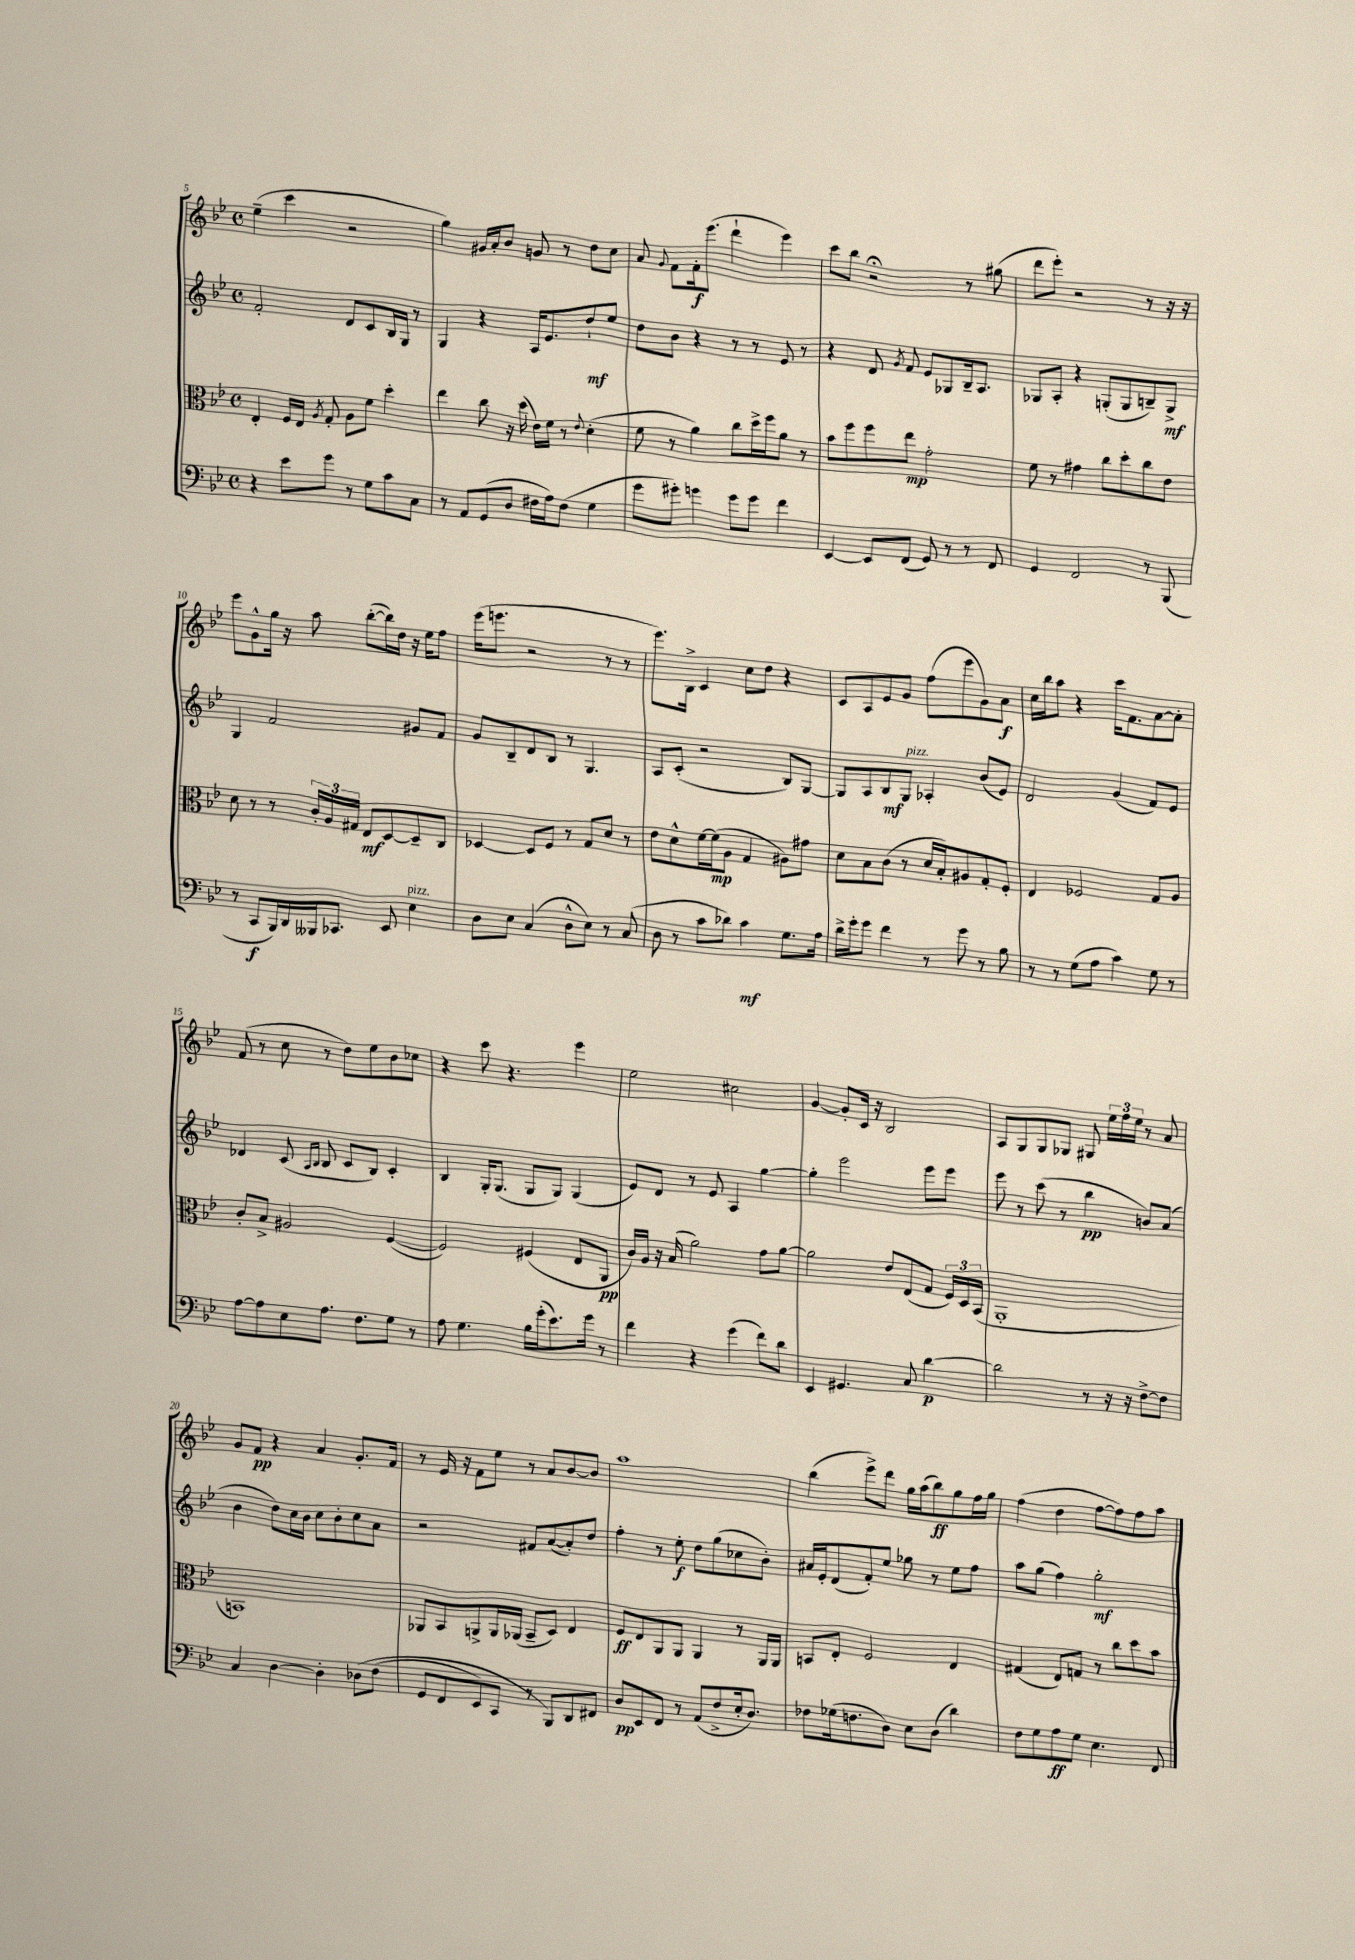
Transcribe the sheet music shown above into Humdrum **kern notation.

**kern	**dynam	**kern	**dynam	**kern	**dynam	**kern	**dynam
*part4	*part4	*part3	*part3	*part2	*part2	*part1	*part1
*staff4	*staff4	*staff3	*staff3	*staff2	*staff2	*staff1	*staff1
*clefF4	*	*clefC3	*	*clefG2	*	*clefG2	*
*k[b-e-]	*	*k[b-e-]	*	*k[b-e-]	*	*k[b-e-]	*
*M4/4	*	*M4/4	*	*M4/4	*	*M4/4	*
*met(c)	*	*met(c)	*	*met(c)	*	*met(c)	*
=5	=5	=5	=5	=5	=5	=5	=5
4r	.	4E-'/	.	2f'/	.	(4ee-~\	.
8e-\L	.	16F/LL	.	.	.	4ccc\	.
.	.	16E-/JJ	.	.	.	.	.
.	.	8qA/	.	.	.	.	.
8g\J	.	8G'/	.	.	.	.	.
8r	.	8A\L	.	8d/L	.	2r	.
8G\L	.	8f\J	.	8c/	.	.	.
8c\	.	4dd'\	.	16B-/L	.	.	.
.	.	.	.	16G/JJ	.	.	.
8C\J	.	.	.	8r	.	.	.
=6	=6	=6	=6	=6	=6	=6	=6
8r	.	4ee-\	.	4G/	.	4gg\)	.
8AA/L	.	.	.	.	.	.	.
(8GG/	.	8cc\	.	4r	.	16g#X/LL	.
.	.	.	.	.	.	16a'/J	.
8D/J	.	16r	.	.	.	8b-/J	.
.	.	(16dd\	.	.	.	.	.
16F#X\LL	.	16e-\LL)	.	16A/KL	.	8gn/	.
16A\J)	.	16f\JJ	.	8.e-/	.	.	.
(8F#\J	.	8r	.	.	.	8r	.
.	.	8qqe-/	.	.	.	.	.
4G\	.	(4d'\	.	8dd`/	mf	8dd\L	.
.	.	.	.	8ee-/J	.	8cc\J	.
=7	=7	=7	=7	=7	=7	=7	=7
8g\L	.	8f\	.	8dd\L	.	8a/	.
.	.	.	.	.	.	8qqg/	.
8g#X'\J)	.	8r	.	8b-\J	.	8f\L	.
4gn\	.	4a\)	.	4r	.	16f'\k	f
.	.	.	.	.	.	(8.eee-\J	.
8g\L	.	8cc\L	.	8r	.	4ddd`\	.
8g\J	.	16dd^\L	.	8r	.	.	.
.	.	16ff\J	.	.	.	.	.
4f\	.	8a\J	.	8e-/	.	4eee-\)	.
.	.	8r	.	8r	.	.	.
=8	=8	=8	=8	=8	=8	=8	=8
[4EE-/	.	8b-\L	.	4r	.	8ccc\L	.
.	.	8ff\	.	.	.	8bb-\J	.
8EE-/L]	.	8ff\	.	8d/	.	2r;<	.
.	.	.	.	8qg/	.	.	.
(8FF/J	.	8ee-\J	mp	8f/	.	.	.
8GG/)	.	2g'\	.	8e-/L	.	.	.
8r	.	.	.	8G-X/	.	.	.
8r	.	.	.	16B-~/k	.	8r	.
.	.	.	.	8.A/J	.	.	.
8FF/	.	.	.	.	.	(8gg#X\	.
=9	=9	=9	=9	=9	=9	=9	=9
4GG/	.	8f\	.	8G-X/L	.	8ddd\L	.
.	.	8r	.	8A'/J	.	8eee-'\J)	.
2FF/	.	4g#X\	.	4r	.	2r	.
.	.	8cc\L	.	(8Gn'/L	.	.	.
.	.	8dd'\	.	8G/	.	.	.
8r	.	8cc\	.	8Bn~/)	.	8r	.
(8BBB-/	.	8e-\J	.	8G^/J	mf	16r	.
.	.	.	.	.	.	16r	.
!!LO:LB:g=z
=10	=10	=10	=10	=10	=10	=10	=10
8r	.	8d\	.	4G/	.	8eee-\L	.
8CC/L	f	8r	.	.	.	8g^^\	.
16BBB-/L)	.	8r	.	2f/	.	16gg\Jk	.
16DD/	.	.	.	.	.	16r	.
16BBB--X/J	.	24c'/LL	.	.	.	8aa\	.
.	.	24A/	.	.	.	.	.
8.CC-X/J	.	.	.	.	.	.	.
.	.	24G#X/JJ	.	.	.	.	.
.	.	8E-/L	mf	.	.	([8bb-'\L	.
8EE-/	.	[8D/	.	.	.	16bb-\L])	.
.	.	.	.	.	.	16dd\JJ	.
!LO:TX:a:i:t=pizz.	!	!	!	!	!	!	!
4E-\	.	8D~/]	.	8g#X/L	.	16r	.
.	.	.	.	.	.	16ee-\KL	.
.	.	8C/J	.	8f/J	.	8ff\J	.
=11	=11	=11	=11	=11	=11	=11	=11
8D\L	.	[4D-X/	.	8g/L	.	(16eee-\KL	.
.	.	.	.	.	.	8.eeen\J	.
8E-\J	.	.	.	8B-~/	.	.	.
(4C/	.	8D-/L]	.	8d/	.	2r	.
.	.	8F/J	.	8B-/J	.	.	.
8D^^\L	.	8r	.	8r	.	.	.
8E-\J)	.	8G/L	.	4.G/	.	.	.
8r	.	8d/J	.	.	.	8r	.
(8C/	.	8r	.	.	.	8r	.
=12	=12	=12	=12	=12	=12	=12	=12
8D\	.	8e-\L	.	8A/L	.	8.eee-\L)	.
8r	.	8d^^\	.	(8c'/J	.	.	.
.	.	.	.	.	.	16B-^\Jk	.
8c\L	.	[16f\L	.	2r	.	4c/	.
.	.	(16f\J]	mp	.	.	.	.
8d-X\J)	.	8A\J	.	.	.	.	.
4c\	mf	4G/	.	.	.	8cc\L	.
.	.	.	.	.	.	8dd\J	.
8.G\L	.	8A#X\L)	.	8B-/L)	.	4r	.
.	.	8g#X\J	.	[8G/J	.	.	.
16A\Jk	.	.	.	.	.	.	.
=13	=13	=13	=13	=13	=13	=13	=13
16d^\LL	.	8d\L	.	8G/L]	.	8c/L	.
16g'\J	.	.	.	.	.	.	.
8g\J	.	8B-\	.	8A/	.	8A/	.
4f\	.	(8c\J	.	8B-/	mf	8e-/	.
!	!	!	!	!LO:TX:a:i:t=pizz.	!	!	!
.	.	8r	.	8G/J	.	8g/J	.
8r	.	16d/LL	.	4A-X'/	.	(8ff\L	.
.	.	16B-'/J)	.	.	.	.	.
8g\	.	8A#X/	.	.	.	8eee-\	.
8r	.	8G'/	.	(8b-/L	.	8g\)	.
8B-\	.	8F'/J	.	8e-/J)	.	8a\J	f
=14	=14	=14	=14	=14	=14	=14	=14
8r	.	4E-/	.	2d/	.	16cc\LL	.
.	.	.	.	.	.	16bb-\J	.
8r	.	.	.	.	.	8aa\J	.
(8G\L	.	2F-X/	.	.	.	4r	.
8A\J	.	.	.	.	.	.	.
4c\)	.	.	.	(4g/	.	16ccc\KL	.
.	.	.	.	.	.	8.f\	.
8G\	.	8G/L	.	8f/L)	.	[8a\	.
8r	.	8A/J	.	8e-/J	.	8a'\J]	.
!!LO:LB:g=z
=15	=15	=15	=15	=15	=15	=15	=15
[8A\L	.	8c'/L	.	4d-X/	.	(8f/	.
8A\]	.	8B-^/J	.	.	.	8r	.
8E-\	.	2A#X/	.	(8c/	.	8cc\	.
.	.	.	.	16qqA/LL	.	.	.
.	.	.	.	16qqB-/JJ	.	.	.
8.A\J	.	.	.	8B-/	.	8r	.
.	.	.	.	8c/L	.	8dd\L)	.
8.F\L	.	.	.	.	.	.	.
.	.	.	.	8B-/J)	.	8ee-\	.
8G\J	.	([4F/	.	4c'/	.	8b-\	.
8r	.	.	.	.	.	8cc-X\J	.
=16	=16	=16	=16	=16	=16	=16	=16
8A\	.	2F/])	.	4B-/	.	4r	.
4.G\	.	.	.	.	.	.	.
.	.	.	.	16G'/KL	.	8ccc\	.
.	.	.	.	(8.G/J	.	.	.
.	.	.	.	.	.	4.r	.
16B-\LL	.	(4F#X/	.	8G/L	.	.	.
(16g'\J	.	.	.	.	.	.	.
8.e-\)	.	.	.	8G/J)	.	.	.
.	.	8E-/L	.	(4G/	.	4eee-\	.
16g\Jk	.	.	.	.	.	.	.
8r	.	8AA/J	pp	.	.	.	.
=17	=17	=17	=17	=17	=17	=17	=17
4f\	.	16c/LL)	.	8e-/L)	.	2ee-\	.
.	.	16A/JJ	.	.	.	.	.
.	.	16r	.	8d/J	.	.	.
.	.	(16B-/	.	.	.	.	.
4r	.	2a\)	.	8r	.	.	.
.	.	.	.	8e-/	.	.	.
(4g\	.	.	.	4A/	.	2cc#X\	.
8f\L)	.	8g\L	.	[4gg\	.	.	.
8d\J	.	[8a\J	.	.	.	.	.
=18	=18	=18	=18	=18	=18	=18	=18
4EE-/	.	2a\]	.	4gg'\]	.	[4g/	.
4.GG#X/	.	.	.	2eee-\	.	8g'/L]	.
.	.	.	.	.	.	16c/Jk	.
.	.	.	.	.	.	16r	.
.	.	8e-/L	.	.	.	2B-/	.
8C/	.	(8E-/	.	.	.	.	.
[4d\	p	8G/J	.	8eee-\L	.	.	.
.	.	24F/LL)	.	8eee-\J	.	.	.
.	.	24D/	.	.	.	.	.
.	.	(24BB-/JJ	.	.	.	.	.
=19	=19	=19	=19	=19	=19	=19	=19
2d\]	.	1AA'	.	8eee-\	.	8A/L	.
.	.	.	.	8r	.	8G/	.
.	.	.	.	(8ccc\	.	8G/	.
.	.	.	.	8r	.	8G-X/J	.
8r	.	.	.	4bb-\	pp	8G#X/	.
16r	.	.	.	.	.	24ee-\LL	.
.	.	.	.	.	.	24ff\	.
16r	.	.	.	.	.	.	.
.	.	.	.	.	.	24ee-\JJ	.
[8F^\L	.	.	.	8bn/L)	.	8r	.
8F\J]	.	.	.	(8a/J	.	8a/	.
!!LO:LB:g=z
=20	=20	=20	=20	=20	=20	=20	=20
4C/	.	1BBn)	.	4b-\	.	8g/L	.
.	.	.	.	.	.	8f/J	pp
[4D\	.	.	.	8dd\L)	.	4r	.
.	.	.	.	16cc\L	.	.	.
.	.	.	.	16b-\JJ	.	.	.
4D'\]	.	.	.	8cc\L	.	4a/	.
.	.	.	.	8b-'\	.	.	.
(8D-X\L	.	.	.	8cc\	.	8.g'/L	.
(8F\J	.	.	.	8a\J	.	.	.
.	.	.	.	.	.	16f/Jk	.
=21	=21	=21	=21	=21	=21	=21	=21
8GG/L	.	8AA-X/L	.	2r	.	8r	.
8FF/	.	8BB-/	.	.	.	16e-/	.
.	.	.	.	.	.	16r	.
8EE-/)	.	8AAn^/	.	.	.	8f\L	.
8CC/J	.	16AA/L	.	.	.	8ee-\J	.
.	.	(16AA-X/JJ	.	.	.	.	.
8r	.	8BB-~/L	.	8f#X/L	.	8r	.
8BBB-/L)	.	8D/J)	.	([8a/	.	8a/L	.
8DD/	.	4E-/	.	8a'/])	.	[8b-/	.
8FF#X/J	.	.	.	8dd/J	.	8b-/J]	.
=22	=22	=22	=22	=22	=22	=22	=22
8D/L	pp	8F/L	ff	4ff'\	.	1aa	.
8EE-/	.	8E-/	.	.	.	.	.
8FF/J	.	8AA/	.	8r	.	.	.
8r	.	8AA/J	.	8ee-'\	f	.	.
(8AA/L	.	4AA/	.	8dd\L	.	.	.
8F^/	.	.	.	(8gg\	.	.	.
16E-'/k	.	8r	.	8cc-X\	.	.	.
8.D/J)	.	.	.	.	.	.	.
.	.	16AA/LL	.	8b-'\J)	.	.	.
.	.	16AA/JJ	.	.	.	.	.
=23	=23	=23	=23	=23	=23	=23	=23
8F-X\L	.	8BBn/L	.	16a#X/LL	.	(4bb-\	.
.	.	.	.	16e-'/J	.	.	.
(16G-X\k	.	8E-'/J	.	(8d/	.	.	.
8.Fn\	.	.	.	.	.	.	.
.	.	2F/	.	8f'/)	.	8eee-^\L)	.
8D\J)	.	.	.	8ee-/J	.	8ddd\J	.
8E-\L	.	.	.	8gg-X\	.	16gg\LL	.
.	.	.	.	.	.	(16aa\J	.
(8D\J	.	.	.	8r	.	8bb-\)	ff
4d\)	.	4E-/	.	8ee-\L	.	8gg\	.
.	.	.	.	8ff\J	.	16ff\L	.
.	.	.	.	.	.	16gg\JJ	.
=24	=24	=24	=24	=24	=24	=24	=24
8F\L	.	(4G#X/	.	8aa\L	.	(4ff\	.
8G\	.	.	.	(8gg\J	.	.	.
8A\	ff	8E-/L)	.	4ff\)	.	4dd\	.
8G\J	.	8Gn/J	.	.	.	.	.
4.E-\	.	8r	.	2gg'\	mf	[8ff\L	.
.	.	8cc\L	.	.	.	8ff\])	.
.	.	8dd\	.	.	.	8ff\	.
8FF/	.	8b-\J	.	.	.	8aa\J	.
==	==	==	==	==	==	==	==
*-	*-	*-	*-	*-	*-	*-	*-
